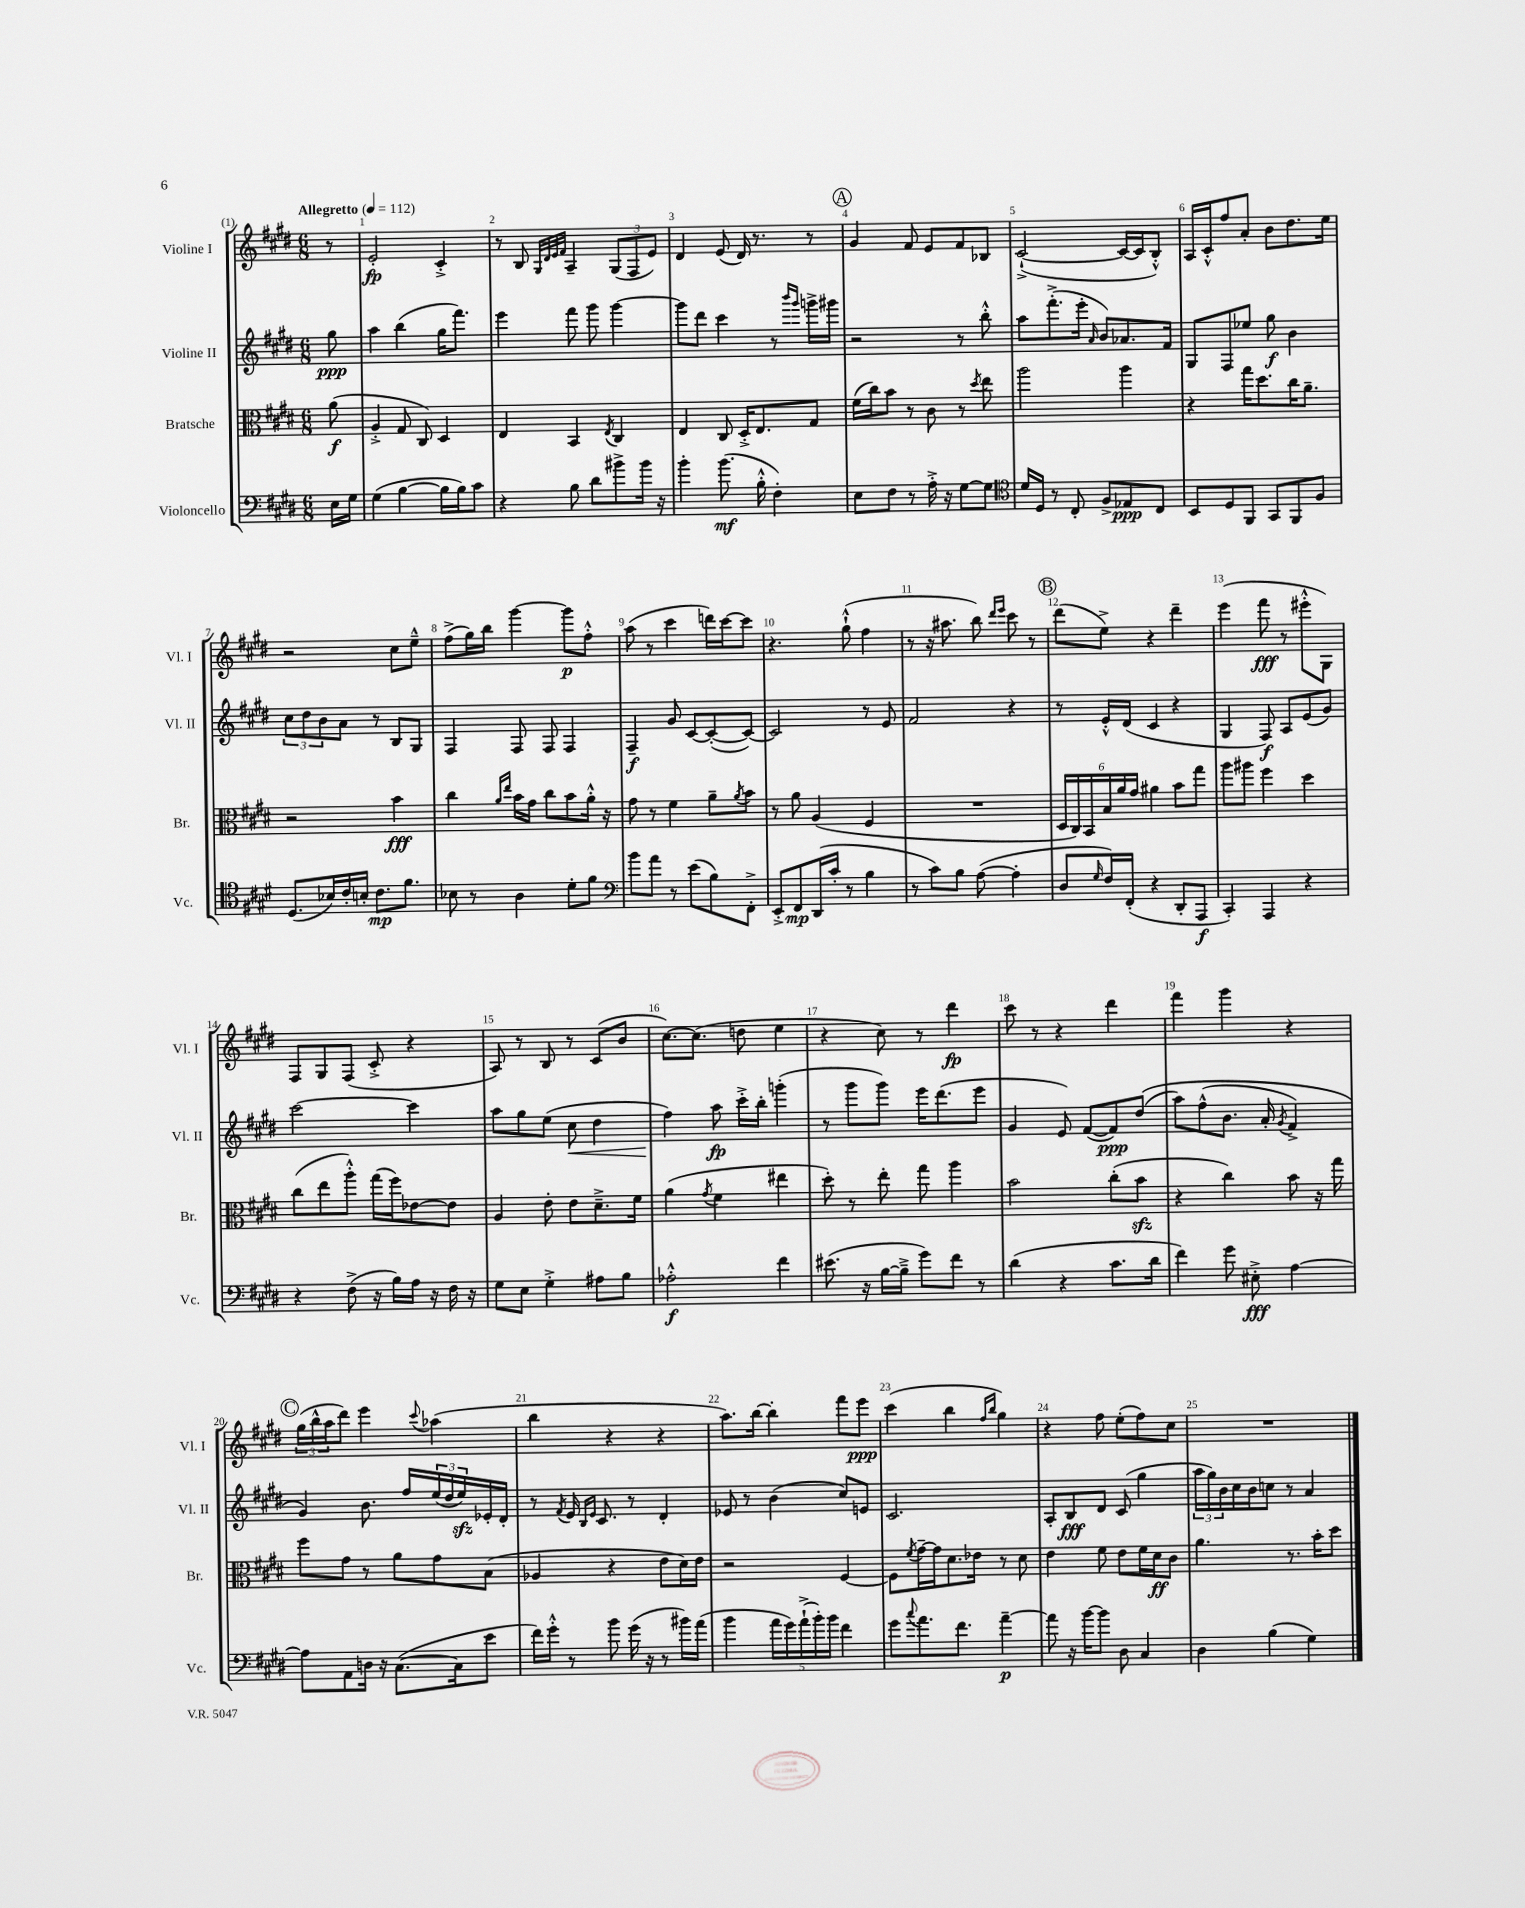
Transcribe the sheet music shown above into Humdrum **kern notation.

**kern	**kern	**kern	**kern
*staff4	*staff3	*staff2	*staff1
*clefF4	*clefC3	*clefG2	*clefG2
*k[f#c#g#d#]	*k[f#c#g#d#]	*k[f#c#g#d#]	*k[f#c#g#d#]
*M6/8	*M6/8	*M6/8	*M6/8
*MM112	*MM112	*MM112	*MM112
16E	(8a	8gg#	8r
16G#	.	.	.
=	=	=	=
(4G#	4A'^	4aa	2e'
[4B	8G#	(4bb	.
.	8C#)	.	.
16B]	4D#	16gg#	4c#'^
16B)	.	8.fff#)	.
8c#	.	.	.
=	=	=	=
4r	4E	4eee	8r
.	.	.	8B
.	.	.	32qqG#
.	.	.	32qqd#
.	.	.	32qqe
.	.	.	32qqf#
8B	4BB	8fff#	4A~
8d#	.	8ggg#	.
.	8qE	.	.
8b#^	4C#	[4ggg#	(12G#
.	.	.	12F#
16b#	.	.	.
.	.	.	12e)
16r	.	.	.
=	=	=	=
4b'	4E	8ggg#]	4d#
.	.	8ddd#	.
(8.b	8C#	4ccc#	(8e
.	16D#'^	.	16d#)
16B'^^	8.E	.	8.r
4F#')	.	8r	.
.	.	16qqbbb	.
.	.	16qqggg#	.
.	8G#	16ggg^	8r
.	.	16ggg#	.
=	=	=	=
8E	(16f#	2r	4g#
.	16cc#)	.	.
8F#	8b	.	.
8r	8r	.	8f#
16A'^	8c#	.	8e
16r	.	.	.
[8G#	8r	8r	8f#
.	8qdd#	.	.
8G#]	8ee	8bb'^^	8B-
=	=	=	=
*clefC4	*	*	*
16d#	2aa	8aa	([2c#`^
16D#	.	.	.
8r	.	(8.fff#'^	.
8C#'	.	.	.
.	.	16eee'	.
.	.	16qqa	.
8F#^	.	8b)	.
8E-	4aa	8.a-	16c#_
.	.	.	16c#]
8C#	.	.	8B'^^)
.	.	16f#	.
=	=	=	=
8BB	4r	8G#	16A
.	.	.	16c#'^^
8D#	.	8F#	8ff#
8FF#	16gg#	8ee-	8a'
.	8.dd#	.	.
8GG#	.	8gg#	8b
8FF#	16cc#	4b	8.dd#
.	8.a~	.	.
8F#	.	.	.
.	.	.	16ee
=	=	=	=
(8.D#	2r	12cc#	2r
.	.	12dd#	.
.	.	12b	.
16B-)	.	.	.
16c#'	.	8a	.
16B'	.	.	.
8.c#	.	8r	.
.	4b	8B	8cc#
8.f#	.	.	.
.	.	8G#	8ee~^^
=	=	=	=
8B-	4cc#	4F#	(8ff#^
8r	.	.	16gg#)
.	.	.	16bb
.	16qqa	.	.
.	16qqee	.	.
4A	16b	8F#	[4ggg#
.	16g#	.	.
.	8cc#	8F#	.
8d#'	8b	4F#	8ggg#]
8f#	16a'^^	.	8ff#'^^
.	16r	.	.
=	=	=	=
*clefF4	*	*	*
8b	8g#	4F#~	(8aa
8a	8r	.	8r
8r	4f#	8g#	4ccc#
(8e	.	[8c#	.
8B)	8a~	(8c#'_	16ddd)
.	.	.	[16ccc#
.	8qa	.	.
8FF#'^	8b	8c#_)	8ccc#]
=	=	=	=
8EE'^	8r	2c#]	4.r
8FF#	8a	.	.
(16DD#	(4A	.	.
16c#'	.	.	.
8r	.	.	(8gg#`^^
4B	4F#	8r	4ff#
.	.	8e	.
=	=	=	=
8r	2.r	2f#	8r
8c#)	.	.	16r
.	.	.	8.aa#
8B	.	.	.
([8A	.	.	8bb)
.	.	.	16qqddd#
.	.	.	16qqeee
4A']	.	4r	8ccc#
.	.	.	8r
=	=	=	=
8D#	24D#	8r	(8ddd#
.	24C#)	.	.
.	24BB	.	.
16qqG#	.	.	.
16F#)	24B	16e'^^	8ee^)
.	24a	.	.
(16FF#'	.	(16d#	.
.	24g#	.	.
4r	4a#	4c#	4r
8DD#'	8b	4r	4ddd#~
8AAA	8gg#	.	.
=	=	=	=
4CC#')	8aa	4G#	(4eee
.	8aa#	.	.
4AAA	4ff#	8F#)	8fff#
.	.	8A	8r
4r	4dd#	(8e	8eee#'^^
.	.	8g#)	8G#)
=	=	=	=
4r	(8cc#	[2ccc#	8F#
.	8ee	.	8G#
(8F#^	8aa'^^)	.	(8F#
16r	(16gg#	.	8c#'^
16B)	16ff#)	.	.
16A	[8e-	4ccc#]	4r
16r	.	.	.
16F#	8e-]	.	.
16r	.	.	.
=	=	=	=
8G#	4A	8aa	8A)
8E	.	8gg#	8r
4G#'^	8e'	(8ee	8B
.	8e	8cc#	8r
8A#	8.d#~^	4dd#	(8c#
8B	.	.	8b
.	16f#	.	.
=	=	=	=
2A-'^^	(4a	4ff#)	[8.cc#)
.	.	.	(8.cc#]
.	8qg#	.	.
.	4f#	8aa	.
.	.	16ccc#'^	8dd
.	.	16bb'	.
4f#	4ee#	(4ggg'	4ee
=	=	=	=
(8.e#	8dd#')	8r	4r
.	8r	8ggg#	.
16r	.	.	.
[16B	8ee'	8ggg#)	8cc#)
16B~^]	.	.	.
8g#)	8gg#	16eee	8r
.	.	(8.ddd#	.
8f#	4aa	.	4ddd#
8r	.	8eee	.
=	=	=	=
(4d#	2b	4g#	8ccc#
.	.	.	8r
4r	.	8e)	4r
.	.	([8f#	.
8.c#	(8cc#'	8f#])	4ddd#
.	8b	&((8dd#	.
16d#	.	.	.
=	=	=	=
4f#)	4r	8aa)	4fff#
.	.	(8ff#^^	.
8g#	4cc#)	8.b	4ggg#
8E#'^	.	.	.
.	.	16a'	.
.	.	8qg#	.
[4A	8b	4f#^)	4r
.	16r	.	.
.	16gg#	.	.
=	=	=	=
8A]	8ff#	4g#&)	(24gg#
.	.	.	24bb^^
.	.	.	24aa
8AA	8g#	.	8ddd#)
16D	8r	8.b	4eee
16r	.	.	.
([8.C#	8a	.	.
.	.	16ff#	.
.	.	.	8qqccc#
.	8g#	(24ee	(4aa-
.	.	24dd#	.
16C#]	.	.	.
.	.	24ee)	.
8e	(8B	16e-'	.
.	.	16d#'	.
=	=	=	=
16f#)	4A-	8r	4bb
16g#'^^	.	.	.
.	.	8qf#	.
8r	.	16e	.
.	.	16qqB	.
.	.	16qqe	.
.	.	8.c#	.
8b	4r	.	4r
(16g#	.	8r	.
16r	.	.	.
8r	8e	4d#'	4r
16b#)	16d#)	.	.
(16a	16e	.	.
=	=	=	=
4b	2r	8e-	8.aa)
.	.	8r	.
.	.	.	[16bb
20a	.	(4b	4bb']
20g#)	.	.	.
(20a`^	.	.	.
20b')	.	.	.
20b	.	.	.
4f#	[4F#	8cc#)	8fff#
.	.	8e	8eee
=	=	=	=
8g#	8F#]	2.c#	(4ccc#
8qqcc#	8qf#	.	.
8.a	[16g#~	.	.
.	16g#]	.	.
.	8.d#	.	4bb
8.f#	.	.	.
.	16e-	.	.
.	.	.	16qqff#
.	.	.	16qqbb
[4a~	8r	.	4gg#)
.	8d#	.	.
=	=	=	=
8a]	4e	8A'	4r
16r	.	8B	.
[16b	.	.	.
8b]	8f#	8d#	8ff#
8D#	8e	(8c#	(8ee'
4C#	16f#	4gg#	8ff#)
.	16d#	.	.
.	8c#	.	8cc#
=	=	=	=
4D#	4.a	24aa	2.r
.	.	24gg#)	.
.	.	24b	.
.	.	16cc#	.
.	.	16b	.
(4B	.	8cc	.
.	8.r	8r	.
4G#)	.	4a	.
.	16b'	.	.
.	8dd#	.	.
==	==	==	==
*-	*-	*-	*-
